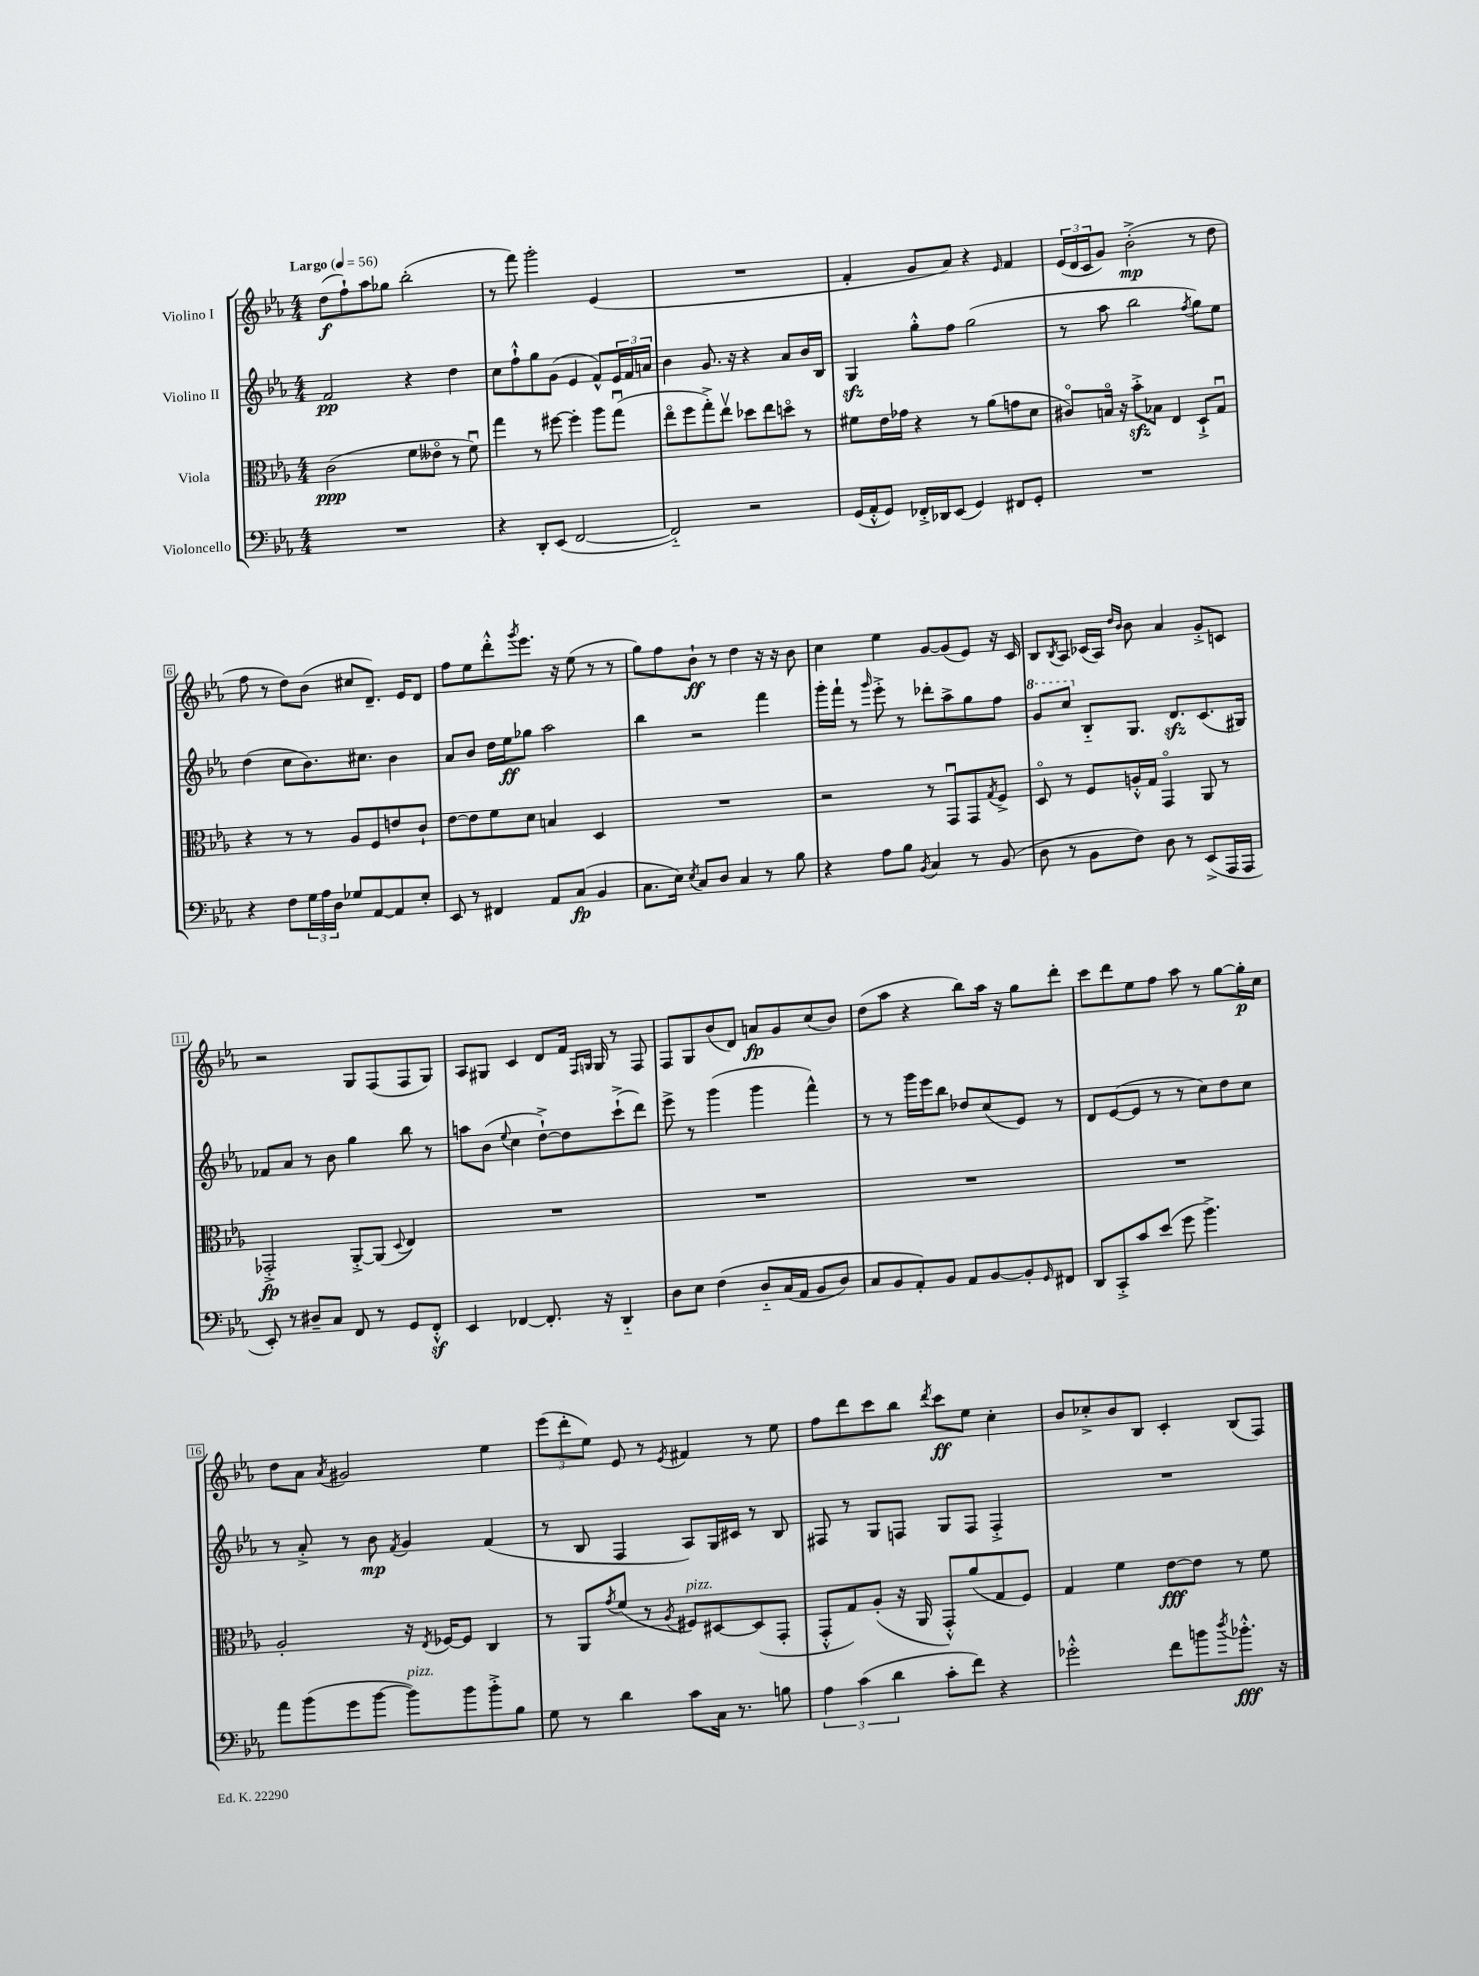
<<
\new StaffGroup <<
\new Staff = "s0" \with { instrumentName = "Violino I" } {
    \clef treble \key ees \major \numericTimeSignature \time 4/4 \tempo "Largo" 4 = 56
    d''8\f( f''8-!) aes''8 ges''8 bes''2-.( |
    r8 f'''8) g'''2-. ees'4( |
    R1 |
    f'4-. g'8 aes'8) r4 \grace { ees'16 } f'4 |
    \tuplet 3/2 { ees'16( d'16 c'16 } g'8) bes'2-.->\mp( r8 d''8 |
    f''8 r8 d''8) bes'8( cis''8 d'8.--) ees'16 d'8 |
    f''8 ees''8 d'''8-.-^ \acciaccatura { g'''8 } ees'''8. r16 ees''8( r8 r8 |
    g''8) f''8 bes'8-!\ff r8 d''4 r16 r16 bes'8 |
    c''4 ees''4 g'8~ g'8( ees'8) r16 c'16 |
    bes8 \acciaccatura { bes8 } aes8 ces'16( aes16) \grace { d''16 bes'16 } bes'8 aes'4 g'8-.-> c'8 |
    r2 g8 f8( f8 g8) |
    aes8 gis8 c'4 d'8 f'16 \grace { f16 g16 } g16 r8 f8 |
    f8 g8 bes'8( d'8) a'8\fp g'8 c''8( bes'8) |
    d''8( aes''8 r4 bes''8) aes''16 r16 g''8 d'''8-. |
    c'''8 d'''8 ees''8 f''8 aes''8 r8 g''8~ g''16-.\p c''16 |
    d''8 aes'8 \acciaccatura { aes'8 } gis'2 ees''4 |
    \tuplet 3/2 { ees'''8( d'''8-. ees''8) } ees'8 r8 \acciaccatura { ees'8 } fis'4 r8 ees''8 |
    f''8 d'''8 c'''8 bes''8 \acciaccatura { d'''8 } c'''8\ff ees''8 c''4-. |
    bes'8 ces''8-.-> bes'8 bes8 c'4-. bes8( f8) \bar "|." |
}
\new Staff = "s1" \with { instrumentName = "Violino II" } {
    \clef treble \key ees \major \numericTimeSignature \time 4/4
    f'2\pp r4 d''4 |
    c''8 f''8-!-^ g''8 g'8( ees'4 f'8-^) \tuplet 3/2 { ees'16 f'16 a'16 } |
    bes'4 g'8. r16 r4 aes'8 bes'16 bes16 |
    g4\sfz g''8-.-^ f''8 g''2( |
    r8 aes''8 bes''2 \acciaccatura { f''8 } g''8) ees''8 |
    d''4( c''8 bes'8.) cis''8. bes'4 |
    aes'8 bes'8 d''16 ees''16\ff ges''8 aes''2 |
    bes''4 r2 f'''4 |
    g'''16-. f'''16-! r8 \grace { g'''16 } ees'''8-.-> r8 des'''8-. aes''8-> g''8 f''8 |
    \ottava #1 g''8 c'''8 \ottava #0 bes8-_ g8. d'8.\sfz c'8.( gis16) |
    fes'8 aes'8 r8 bes'8 g''4 bes''8 r8 |
    a''8 bes'8( \appoggiatura { ees''8 } c''4 d''8~-!->) d''8 c'''8-!->( d'''8) |
    ees'''8-> r8 g'''4( g'''4 f'''4-^) |
    r8 r8 g'''16 ees'''16 bes''8 des''8 c''8( ees'8) r8 |
    d'8 ees'8~( ees'8 r8 r8 c''8) d''8 c''8 |
    r8 aes'8-.-> r8 bes'8\mp \acciaccatura { f'8 } g'4 f'4( |
    r8 bes8 f4 aes8) g16 cis'16 r8 bes8 |
    fis8 r8 g8 f8 g8 f8 f4-.-> |
    R1 \bar "|." |
}
\new Staff = "s2" \with { instrumentName = "Viola" } {
    \clef alto \key ees \major \numericTimeSignature \time 4/4
    c'2\ppp( f'8 eeses'8\flageolet r8 f'8\downbow) |
    g''4 r8 fis''8~ fis''4-. aes''8 g''8\downbow( |
    ees''8\flageolet f''8 g''8-.->) ees''8\upbow des''8 ees''8 d''8\flageolet r8 |
    fis'8 ees'16 ges'16 r4 r8 aes'8( g'8 d'8 |
    cis'8\flageolet) b16\flageolet r16 bes'8-.->\sfz bes8 ees4 d8-!-> g8\downbow |
    r4 r8 r8 aes8 f8 e'8 c'8-! |
    ees'8~ ees'8 f'8 d'8 b4 d4 |
    R1 |
    r2 r8 g,8\downbow g,8 \acciaccatura { g8 } f8-> |
    d8\flageolet r8 f8 a16-.-^ g16 g,4\flageolet aes,8 r8 |
    ges,2-.->\fp aes,8~-.-> aes,8( \appoggiatura { d8 } ees4) |
    R1 |
    R1 |
    R1 |
    R1 |
    aes2-. r16 \acciaccatura { ees8 } fes16~ fes8 c4 |
    r8 aes,8 \acciaccatura { g'8 } f'8( r8 \acciaccatura { aes8 } fis8^\markup { \italic "pizz." }) dis8~ dis8( g,8-. |
    g,8-.-^ g8) aes8-.( r16 aes,16 g,8-.-^) aes'8( g8 f8) |
    g4 f'4 ees'8~\fff ees'8 r8 f'8 \bar "|." |
}
\new Staff = "s3" \with { instrumentName = "Violoncello" } {
    \clef bass \key ees \major \numericTimeSignature \time 4/4
    R1 |
    r4 d,8-. ees,8( f,2~ |
    f,2-_) r2 |
    g,16( aes,16-.-^ g,8) fes,16-.-> des,16 ees,8( g,4) fis,8 g,8-. |
    R1 |
    r4 f8 \tuplet 3/2 { g16 aes16 d16 } ges8 aes,8~ aes,8 ees8-. |
    ees,8 r8 fis,4 aes,8 c8\fp( bes,4 |
    c8. ees16) \acciaccatura { ees8 } c8 d8 c4 r8 bes8 |
    r4 aes8 bes8 \acciaccatura { bes,8 } c4 r8 bes,8( |
    d8 r8 bes,8 f8) d8 r8 ees,8->( aes,,16 aes,,16 |
    ees,8-.) r8 dis8-- c8 f,8 r8 g,8 f,8-.-^\sf |
    ees,4 fes,4~ fes,8.-. r16 d,4-_ |
    d8 ees8 f4\( d8-_ c16( aes,16 bes,8 d8) |
    c8 bes,8 aes,8-.\) bes,8 aes,8 bes,8~ bes,8-. \grace { g,16 } fis,8 |
    d,8 c,8-.-> c'8 ees'8( g'8 bes'4.->) |
    aes'8 bes'8( g'8 bes'8~ bes'8^\markup { \italic "pizz." }) bes'8 bes'8-.-> bes8 |
    g8 r8 d'4 c'8 c16 r8. b8 |
    \tuplet 3/2 { aes4 c'4( d'4 } c'8-. f'8) r4 |
    ges'2-.-^ f'8 b'8 \acciaccatura { d''8 } bes'8.-.-^\fff r16 \bar "|." |
}
>>
>>
\layout { \context { \Score \override BarNumber.stencil = #(make-stencil-boxer 0.1 0.3 ly:text-interface::print) } }
